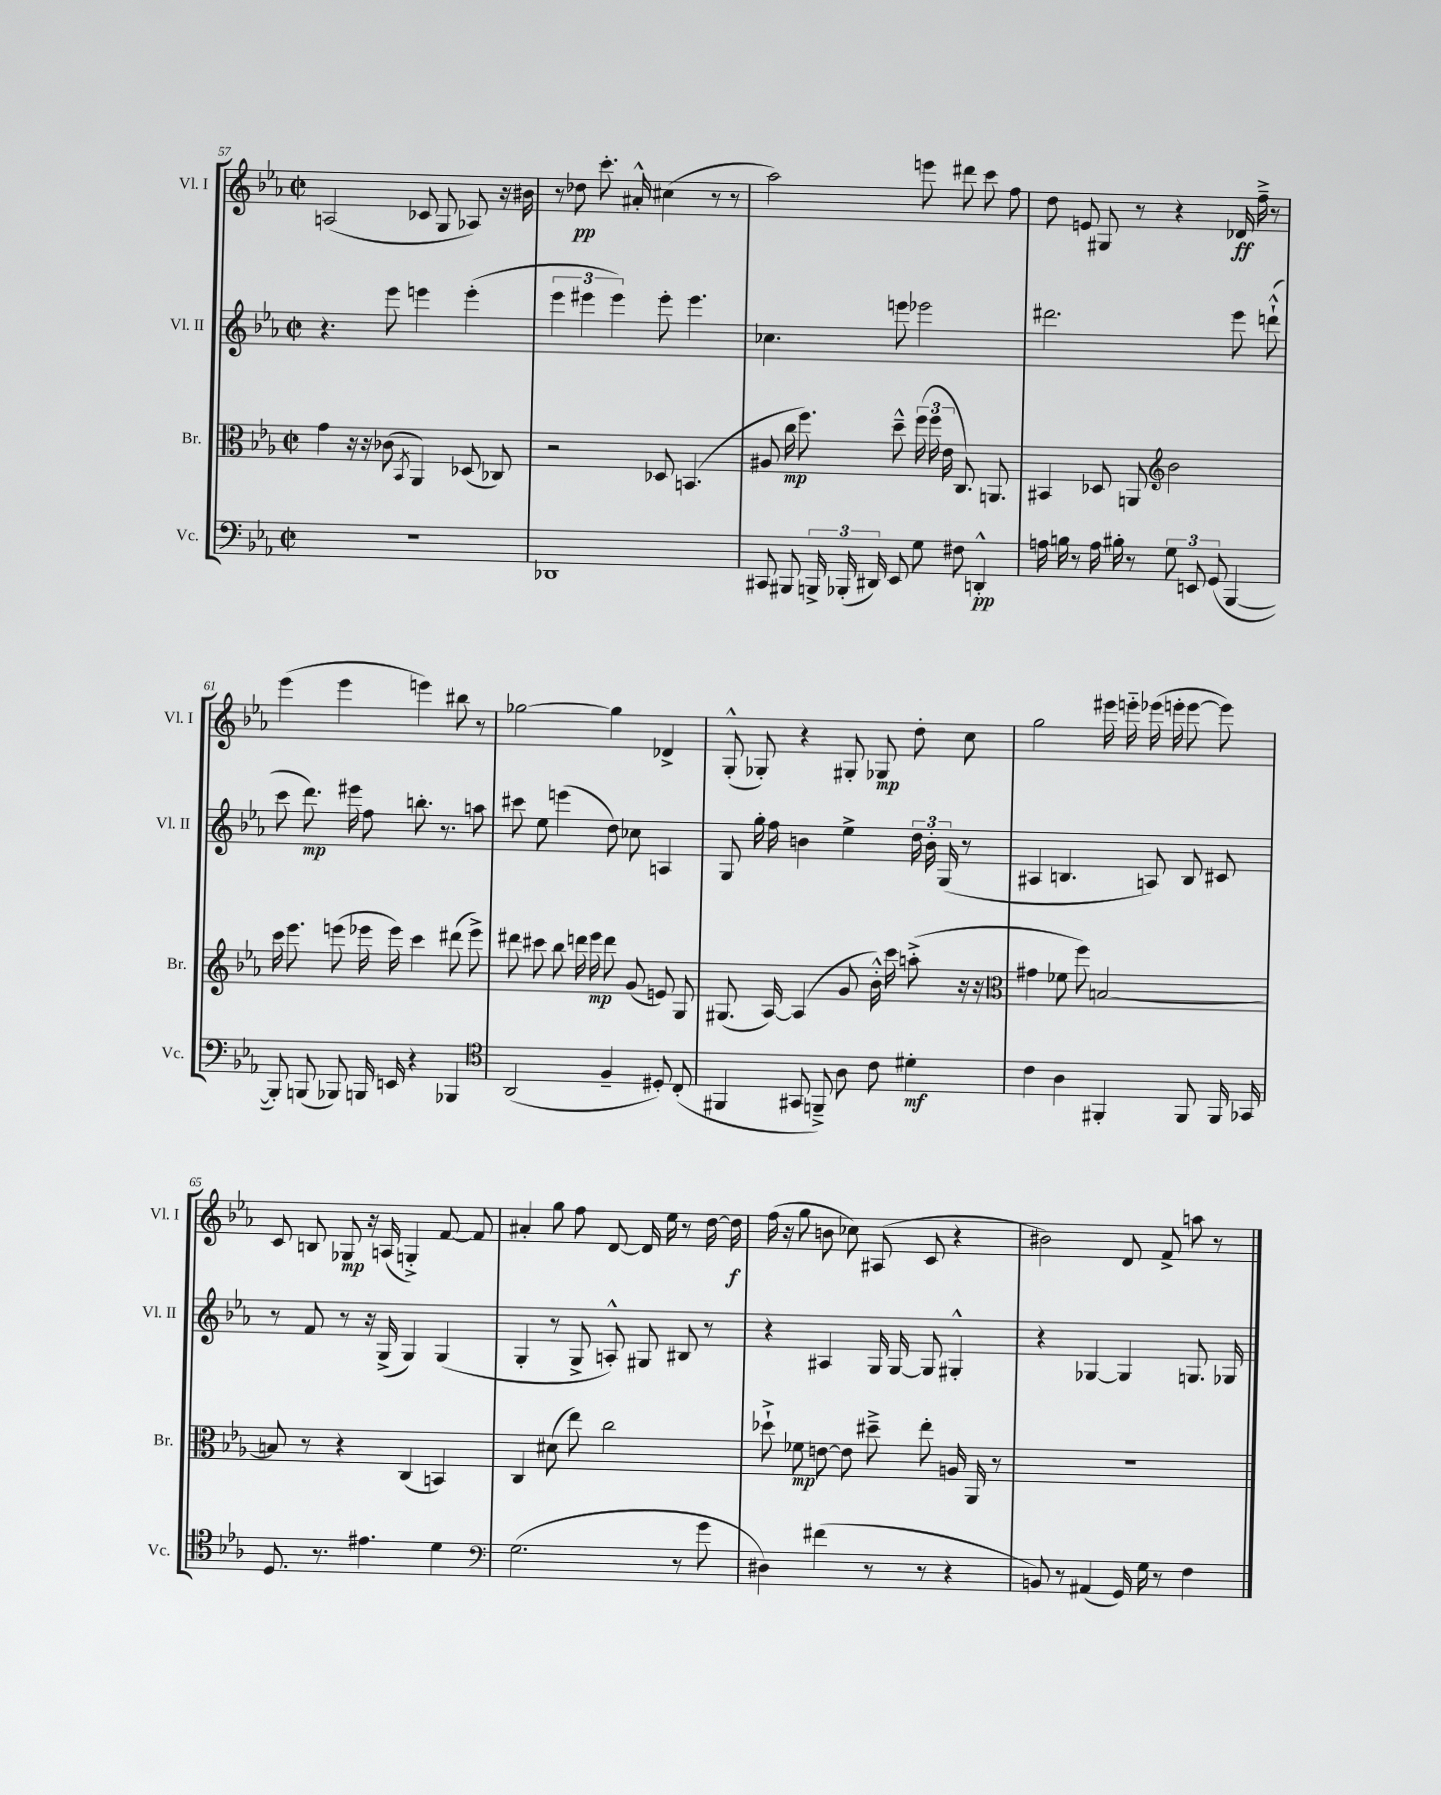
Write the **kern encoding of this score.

**kern	**dynam	**kern	**dynam	**kern	**dynam	**kern	**dynam
*part4	*part4	*part3	*part3	*part2	*part2	*part1	*part1
*staff4	*staff4	*staff3	*staff3	*staff2	*staff2	*staff1	*staff1
*I"Vc.	*	*I"Br.	*	*I"Vl. II	*	*I"Vl. I	*
*I'Vc.	*	*I'Br.	*	*I'Vl. II	*	*I'Vl. I	*
*clefF4	*	*clefC3	*	*clefG2	*	*clefG2	*
*k[b-e-a-]	*	*k[b-e-a-]	*	*k[b-e-a-]	*	*k[b-e-a-]	*
*M2/2	*	*M2/2	*	*M2/2	*	*M2/2	*
*met(c|)	*	*met(c|)	*	*met(c|)	*	*met(c|)	*
=57	=57	=57	=57	=57	=57	=57	=57
1r	.	4g\	.	4.r	.	(2An/	.
.	.	16r	.	.	.	.	.
.	.	16r	.	.	.	.	.
.	.	(8c-X\	.	8eee-\	.	.	.
.	.	8qBB-/	.	.	.	.	.
.	.	4AA-/)	.	4eeen\	.	8c-X/	.
.	.	.	.	.	.	8G/	.
.	.	(8D-X/	.	(4eee'\	.	8A-X/)	.
.	.	8C-X/)	.	.	.	16r	.
.	.	.	.	.	.	16b#X\	.
=58	=58	=58	=58	=58	=58	=58	=58
1DD-X	.	2r	.	6eee-\	.	8r	.
.	.	.	.	.	.	8dd-X\	pp
.	.	.	.	6eee#X\	.	.	.
.	.	.	.	.	.	8.ccc'\	.
.	.	.	.	6eee#\)	.	.	.
.	.	.	.	.	.	16a#X'^^/	.
.	.	8D-X/	.	8eee#'\	.	(4cc#X\	.
.	.	(4.BBn/	.	4.eee#\	.	.	.
.	.	.	.	.	.	8r	.
.	.	.	.	.	.	8r	.
=59	=59	=59	=59	=59	=59	=59	=59
8CC#X/	.	8A#X/	.	4.cc-X\	.	2aa-\)	.
8BBB#X/	.	16cc\	mp	.	.	.	.
.	.	8.ff\)	.	.	.	.	.
24BBBn^/	.	.	.	.	.	.	.
(24BBB-X'/	.	.	.	.	.	.	.
24DD#X/)	.	.	.	.	.	.	.
8EE-/	.	8dd~^^\	.	8eeen\	.	.	.
8G\	.	(24ff\	.	2eee-X\	.	8eeen\	.
.	.	24ff\	.	.	.	.	.
.	.	24e-\	.	.	.	.	.
8F#X\	.	8.C/)	.	.	.	8ddd#X\	.
4DDn'^^/	pp	.	.	.	.	8ccc\	.
.	.	8.AAn/	.	.	.	.	.
.	.	.	.	.	.	8ff\	.
=60	=60	=60	=60	=60	=60	=60	=60
16An\	.	4BB#X/	.	2.ddd#X\	.	8dd\	.
16Bn\	.	.	.	.	.	.	.
8r	.	.	.	.	.	8en/	.
16A\	.	8D-X/	.	.	.	8G#X/	.
16B#X'\	.	.	.	.	.	.	.
8r	.	8AAn/	.	.	.	8r	.
*	*	*clefG2	*	*	*	*	*
12G\	.	2b-\	.	.	.	4r	.
12EEn/	.	.	.	.	.	.	.
(12GG/	.	.	.	.	.	.	.
[4BBB-/	.	.	.	8eee-\	.	16d-X/	ff
.	.	.	.	.	.	16ff~^\	.
.	.	.	.	(8dddn`^^\	.	8r	.
!!LO:LB:g=z
=61	=61	=61	=61	=61	=61	=61	=61
8BBB-'/])	.	16ccc\	.	8ccc\	.	(4eee-\	.
.	.	8.eee-\	.	.	.	.	.
(8BBBn/	.	.	.	8.ddd\)	mp	.	.
8BBB-X/)	.	(8eeen\	.	.	.	4eee-\	.
.	.	.	.	16eee#X\	.	.	.
16BBBn/	.	16eee-X\	.	8ff\	.	.	.
16EEn/	.	16eee-\)	.	.	.	.	.
4r	.	4ccc\	.	8.bbn'\	.	4eeen\)	.
.	.	.	.	8.r	.	.	.
4BBB-X/	.	(8ddd#X\	.	.	.	8bb#X\	.
.	.	8eee-^\)	.	8aan\	.	8r	.
=62	=62	=62	=62	=62	=62	=62	=62
*clefC4	*	*	*	*	*	*	*
(2AA-/	.	8ddd#X\	.	8ccc#X\	.	[2gg-X\	.
.	.	8ccc#X\	.	8ee-\	.	.	.
.	.	8bb-\	.	(4eeen\	.	.	.
.	.	16dddn\	.	.	.	.	.
.	.	16eee-\	mp	.	.	.	.
4F~/	.	8ddd\	.	8dd\)	.	4gg-\]	.
.	.	(8g/	.	8cc-X\	.	.	.
8D#X'/)	.	8en/)	.	4An/	.	4d-X^/	.
(8C'/	.	8G/	.	.	.	.	.
=63	=63	=63	=63	=63	=63	=63	=63
4FF#X/	.	(8.G#X/	.	8G/	.	(8G'^^/	.
.	.	.	.	16gg'\	.	8G-X'/)	.
.	.	[16A-/)	.	16ff\	.	.	.
8GG#X/	.	(4A-/]	.	4bn\	.	4r	.
8FFn~^/)	.	.	.	.	.	.	.
8A-\	.	8g/	.	4ee-^\	.	8G#X'/	.
8c\	.	16b-'^^\)	.	.	.	8G-X/	mp
.	.	16ccc\	.	.	.	.	.
4d#X'\	mf	(8aan'^\	.	24dd\	.	8dd'\	.
.	.	.	.	24b'\	.	.	.
.	.	.	.	(24G/	.	.	.
.	.	16r	.	8r	.	8cc\	.
.	.	16r	.	.	.	.	.
=64	=64	=64	=64	=64	=64	=64	=64
*	*	*clefC3	*	*	*	*	*
4c\	.	4g#X\	.	4A#X/	.	2gg\	.
4A-\	.	8f-X\	.	4.Bn/	.	.	.
.	.	8ff\)	.	.	.	.	.
4FF#X'/	.	[2Bn/	.	.	.	16eee#X\	.
.	.	.	.	.	.	16eeen\	.
.	.	.	.	8An/)	.	(16eee-X\	.
.	.	.	.	.	.	16eeen'\	.
8FF#/	.	.	.	8B/	.	[8eee\	.
16FF#/	.	.	.	8c#X/	.	8eee\])	.
16GG-X/	.	.	.	.	.	.	.
!!LO:LB:g=z
=65	=65	=65	=65	=65	=65	=65	=65
8.D/	.	8Bn/]	.	8r	.	8c/	.
.	.	8r	.	8f/	.	8Bn/	.
8.r	.	.	.	.	.	.	.
.	.	4r	.	8r	.	8G-X/	mp
4.e#X\	.	.	.	16r	.	16r	.
.	.	.	.	(16G^/	.	(16An/	.
.	.	(4C/	.	4G/)	.	4Gn'^/)	.
4d\	.	4BBn/)	.	(4G/	.	[8f/	.
.	.	.	.	.	.	8f/]	.
=66	=66	=66	=66	=66	=66	=66	=66
*clefF4	*	*	*	*	*	*	*
(2.G\	.	4C/	.	4G'/	.	4a#X'/	.
.	.	(8d#X\	.	8r	.	8gg\	.
.	.	8ee-\)	.	8G^/	.	8ff\	.
.	.	2cc\	.	8An'^^/)	.	[8d/	.
.	.	.	.	8G#X/	.	16d/]	.
.	.	.	.	.	.	16ee-\	.
8r	.	.	.	8B#X/	.	8r	.
8g\	.	.	.	8r	.	[16dd\	.
.	.	.	.	.	.	16dd\]	f
=67	=67	=67	=67	=67	=67	=67	=67
4D#X\)	.	8dd-X`^\	.	4r	.	(16ff\	.
.	.	.	.	.	.	16r	.
.	.	8f-X\	mp	.	.	8gg\	.
(4f#X\	.	[8en\	.	4A#X/	.	8bn\	.
.	.	8e\]	.	.	.	8cc-X\)	.
8r	.	8dd#X~^\	.	16G/	.	(8A#X/	.
.	.	.	.	[16G/	.	.	.
8r	.	8ee-'\	.	8G/]	.	8c/	.
4r	.	16An/	.	4G#X'^^/	.	4r	.
.	.	16AA-/	.	.	.	.	.
.	.	8r	.	.	.	.	.
=68	=68	=68	=68	=68	=68	=68	=68
8BBn/)	.	1r	.	4r	.	2b#X\)	.
8r	.	.	.	.	.	.	.
(4AA#X/	.	.	.	[4G-X/	.	.	.
16GG/)	.	.	.	4G-/]	.	8d/	.
16G\	.	.	.	.	.	.	.
8r	.	.	.	.	.	8f^/	.
4F\	.	.	.	8.Gn/	.	8aan\	.
.	.	.	.	.	.	8r	.
.	.	.	.	16G-X/	.	.	.
==	==	==	==	==	==	==	==
*-	*-	*-	*-	*-	*-	*-	*-
